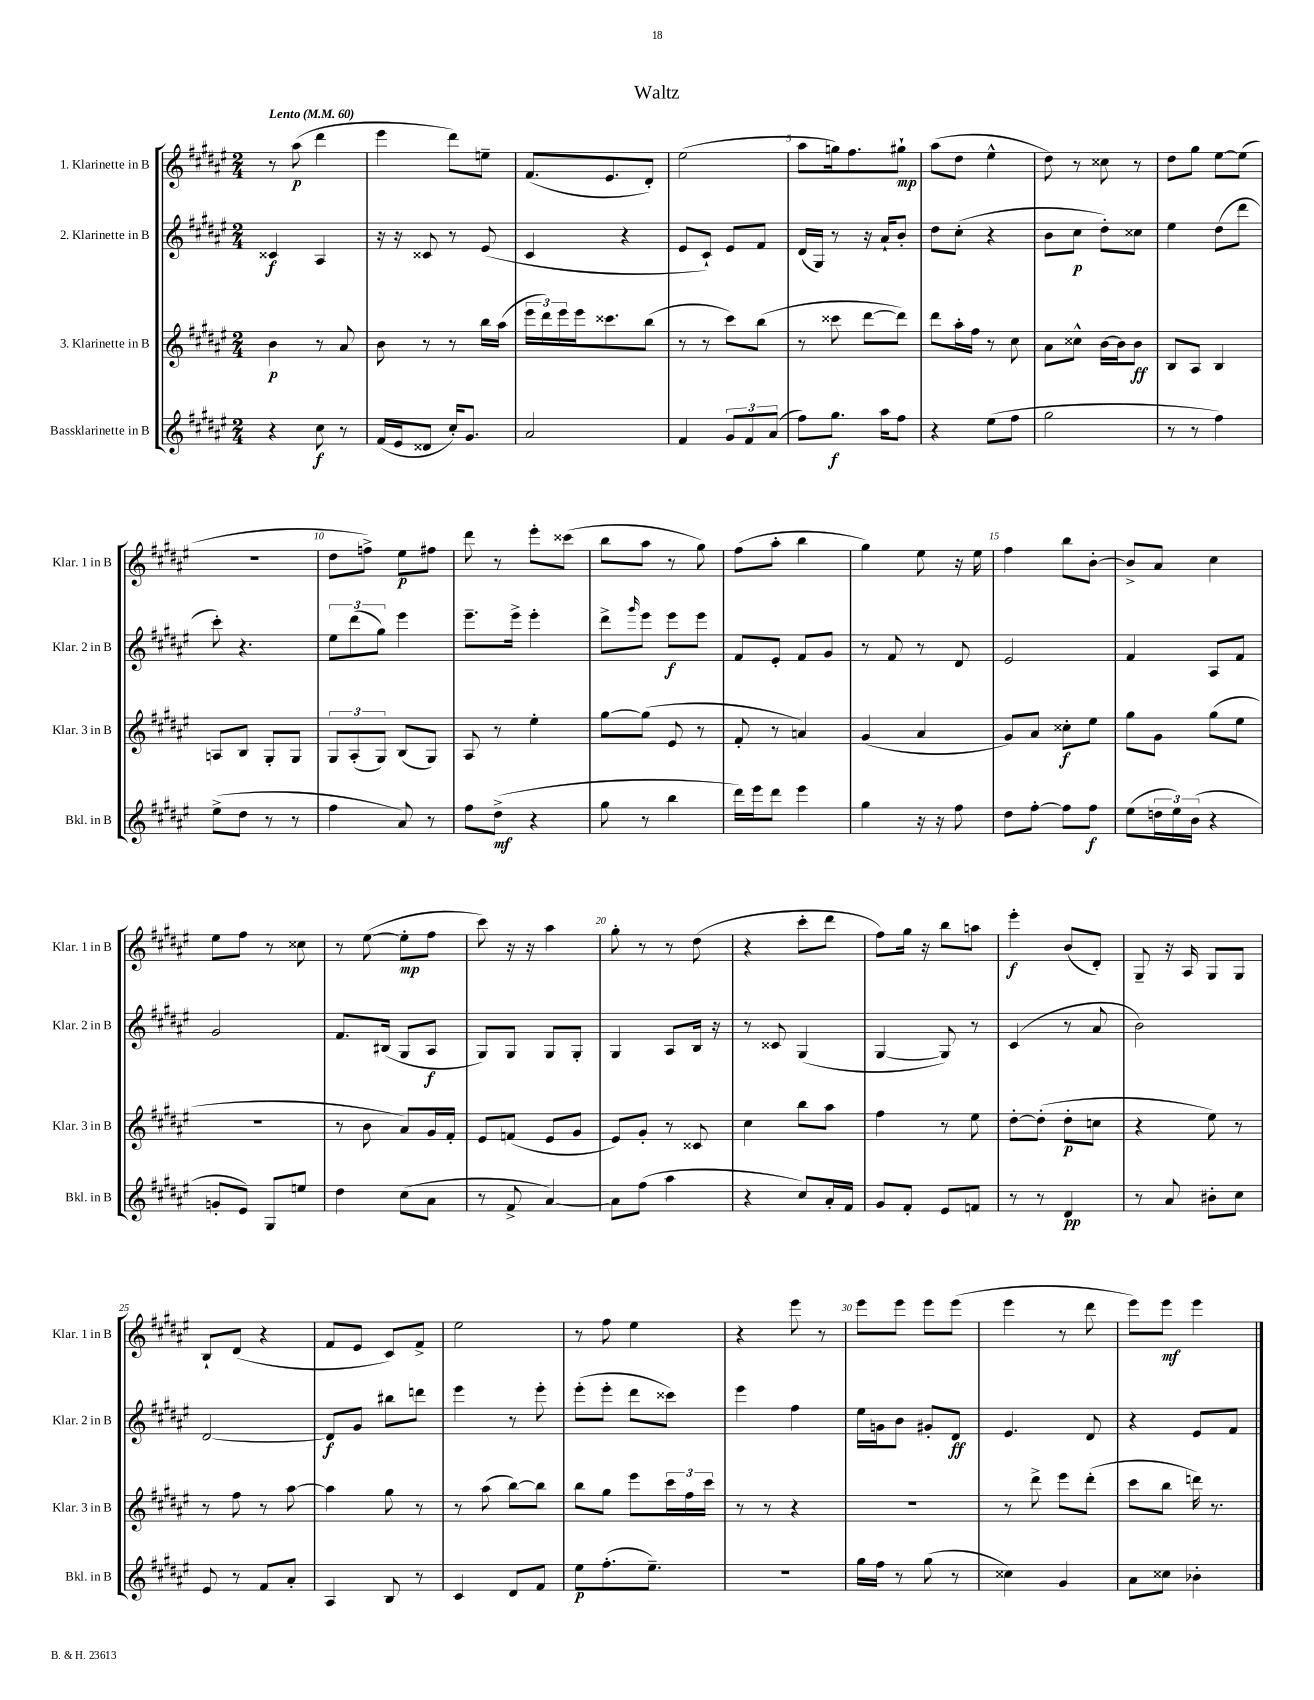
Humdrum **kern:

**kern	**dynam	**kern	**dynam	**kern	**dynam	**kern	**dynam
*part4	*part4	*part3	*part3	*part2	*part2	*part1	*part1
*staff4	*staff4	*staff3	*staff3	*staff2	*staff2	*staff1	*staff1
*I"Bassklarinette in B	*	*I"3. Klarinette in B	*	*I"2. Klarinette in B	*	*I"1. Klarinette in B	*
*I'Bkl. in B	*	*I'Klar. 3 in B	*	*I'Klar. 2 in B	*	*I'Klar. 1 in B	*
*clefG2	*	*clefG2	*	*clefG2	*	*clefG2	*
*k[f#c#g#d#a#e#]	*	*k[f#c#g#d#a#e#]	*	*k[f#c#g#d#a#e#]	*	*k[f#c#g#d#a#e#]	*
*M2/4	*	*M2/4	*	*M2/4	*	*M2/4	*
*MM60	*	*MM60	*	*MM60	*	*MM60	*
=1	=1	=1	=1	=1	=1	=1	=1
!	!	!	!	!	!	!LO:TX:a:B:t=Lento	!
4r	.	4b\	p	4c##X/	f	8r	.
.	.	.	.	.	.	(8aa#\	p
8cc#\	f	8r	.	4A#/	.	4ddd#\	.
8r	.	8a#/	.	.	.	.	.
=2	=2	=2	=2	=2	=2	=2	=2
(16f#/LL	.	8b\	.	16r	.	4eee#\	.
16e#/J	.	.	.	16r	.	.	.
8d##X/J	.	8r	.	8c##X/	.	.	.
16cc#'/KL)	.	8r	.	8r	.	8ddd#\L)	.
8.g#/J	.	.	.	.	.	.	.
.	.	16bb\LL	.	(8e#/	.	8een~\J	.
.	.	(16aa#\JJ	.	.	.	.	.
=3	=3	=3	=3	=3	=3	=3	=3
2a#/	.	24eee#\LL	.	4c#/	.	(8.f#/L	.
.	.	24ddd#\)	.	.	.	.	.
.	.	24eee#\	.	.	.	.	.
.	.	16eee#\J	.	.	.	.	.
.	.	8.ccc##X\	.	.	.	8.e#/	.
.	.	.	.	4r	.	.	.
.	.	(8bb\J	.	.	.	8d#'/J)	.
=4	=4	=4	=4	=4	=4	=4	=4
4f#/	.	8r	.	8e#/L	.	(2ee#\	.
.	.	8r	.	8c#`/J)	.	.	.
12g#/L	.	8ccc#\L)	.	8e#/L	.	.	.
12f#/	.	.	.	.	.	.	.
.	.	(8bb\J	.	8f#/J	.	.	.
(12a#/J	.	.	.	.	.	.	.
=5	=5	=5	=5	=5	=5	=5	=5
8ff#\L)	.	8r	.	(16d#/LL	.	8aa#\L	.
.	.	.	.	16G#/JJ)	.	.	.
8.gg#\J	f	8ccc##X\	.	8r	.	16ggn\k)	.
.	.	.	.	.	.	8.ff#\	.
.	.	[8ddd#\L	.	16r	.	.	.
16aa#\KL	.	.	.	16a#`/KL	.	.	.
8ff#\J	.	8ddd#\J])	.	8b'/J	.	8gg#X`\J	mp
=6	=6	=6	=6	=6	=6	=6	=6
4r	.	8ddd#\L	.	8dd#\L	.	(8aa#\L	.
.	.	16aa#'\L	.	(8cc#'\J	.	8dd#\J	.
.	.	16ff#\JJ	.	.	.	.	.
(8ee#\L	.	8r	.	4r	.	4ee#^^\	.
8ff#\J	.	8cc#\	.	.	.	.	.
=7	=7	=7	=7	=7	=7	=7	=7
2gg#\	.	8a#\L	.	8b\L	.	8dd#\)	.
.	.	8cc##X^^\J	.	8cc#\J	p	8r	.
.	.	[16b\LL	.	8dd#'\L)	.	8cc##X\	.
.	.	16b\J]	.	.	.	.	.
.	.	8b\J	ff	8cc##X\J	.	8r	.
=8	=8	=8	=8	=8	=8	=8	=8
8r	.	8B/L	.	4ee#\	.	8dd#\L	.
8r	.	8A#/J	.	.	.	8gg#\J	.
4ff#\)	.	4B/	.	(8dd#\L	.	[8ee#\L	.
.	.	.	.	8ddd#\J	.	(8ee#\J]	.
!!LO:LB:g=z
=9	=9	=9	=9	=9	=9	=9	=9
(8ee#^\L	.	8An/L	.	8ccc#'\)	.	2r	.
8dd#\J	.	8B/J	.	4.r	.	.	.
8r	.	8G#'/L	.	.	.	.	.
8r	.	8G#/J	.	.	.	.	.
=10	=10	=10	=10	=10	=10	=10	=10
4ff#\	.	12G#/L	.	12ee#\L	.	8dd#\L	.
.	.	(12A#'/	.	(12ddd#\	.	.	.
.	.	.	.	.	.	8ffn^\J)	.
.	.	12G#/J)	.	12gg#\J)	.	.	.
8a#/)	.	(8B/L	.	4eee#\	.	8ee#\L	p
8r	.	8G#/J)	.	.	.	8ff#X\J	.
=11	=11	=11	=11	=11	=11	=11	=11
8ff#\L	.	8A#/	.	8.eee#~\L	.	8ddd#\	.
(8dd#^\J	mf	8r	.	.	.	8r	.
.	.	.	.	16eee#^\Jk	.	.	.
4r	.	4ee#'\	.	4eee#'\	.	8eee#'\L	.
.	.	.	.	.	.	(8ccc##X\J	.
=12	=12	=12	=12	=12	=12	=12	=12
8gg#\	.	[8gg#\L	.	8ddd#^\L	.	8bb\L	.
.	.	.	.	16qqggg#/	.	.	.
8r	.	(8gg#\J]	.	8eee#\J	.	8aa#\J	.
4bb\	.	8e#/	.	8eee#\L	f	8r	.
.	.	8r	.	8eee#\J	.	8gg#\)	.
=13	=13	=13	=13	=13	=13	=13	=13
16ddd#\LL)	.	8f#'/	.	8f#/L	.	(8ff#\L	.
16eee#\J	.	.	.	.	.	.	.
8ddd#\J	.	8r	.	8e#'/J	.	8aa#'\J	.
4eee#\	.	4an/)	.	8f#/L	.	4bb\	.
.	.	.	.	8g#/J	.	.	.
=14	=14	=14	=14	=14	=14	=14	=14
4gg#\	.	(4g#/	.	8r	.	4gg#\)	.
.	.	.	.	8f#/	.	.	.
16r	.	4a#/	.	8r	.	8ee#\	.
16r	.	.	.	.	.	.	.
8ff#\	.	.	.	8d#/	.	16r	.
.	.	.	.	.	.	16ee#\	.
=15	=15	=15	=15	=15	=15	=15	=15
8dd#\L	.	8g#/L)	.	2e#/	.	4ff#\	.
[8ff#'\J	.	8a#/J	.	.	.	.	.
8ff#\L]	.	8cc##X'\L	f	.	.	8bb\L	.
8ff#\J	f	8ee#\J	.	.	.	[8b'\J	.
=16	=16	=16	=16	=16	=16	=16	=16
(8ee#\L	.	8gg#\L	.	4f#/	.	8b^/L]	.
24ddn\L	.	8g#\J	.	.	.	8a#/J	.
24ee#\)	.	.	.	.	.	.	.
(24b\JJ	.	.	.	.	.	.	.
4r	.	(8gg#\L	.	8A#/L	.	4cc#\	.
.	.	8ee#\J	.	8f#/J	.	.	.
!!LO:LB:g=z
=17	=17	=17	=17	=17	=17	=17	=17
8gn'/L	.	2r	.	2g#/	.	8ee#\L	.
8e#/J)	.	.	.	.	.	8ff#\J	.
8G#/L	.	.	.	.	.	8r	.
8een/J	.	.	.	.	.	8cc##X\	.
=18	=18	=18	=18	=18	=18	=18	=18
4dd#\	.	8r	.	8.f#/L	.	8r	.
.	.	8b\	.	.	.	([8ee#\	.
.	.	.	.	(16B#X/Jk	.	.	.
(8cc#\L	.	8a#/L)	.	8G#/L	.	8ee#'\L]	mp
8a#\J	.	16g#/L	.	8A#/J	f	8ff#\J	.
.	.	16f#'/JJ	.	.	.	.	.
=19	=19	=19	=19	=19	=19	=19	=19
8r	.	8e#/L	.	8G#/L)	.	8ccc#\)	.
8f#^/	.	(8fn/J	.	8G#/J	.	16r	.
.	.	.	.	.	.	16r	.
[4a#/)	.	8e#/L	.	8G#/L	.	4aa#\	.
.	.	8g#/J	.	8G#'/J	.	.	.
=20	=20	=20	=20	=20	=20	=20	=20
8a#\L]	.	8e#/L)	.	4G#/	.	8gg#'\	.
(8ff#\J	.	8g#'/J	.	.	.	8r	.
4aa#\	.	8r	.	8A#/L	.	8r	.
.	.	8c##X/	.	16B/Jk	.	(8dd#\	.
.	.	.	.	16r	.	.	.
=21	=21	=21	=21	=21	=21	=21	=21
4r	.	4cc#\	.	8r	.	4r	.
.	.	.	.	8c##X/	.	.	.
8cc#/L)	.	8bb\L	.	(4G#/	.	8ccc#'\L	.
16a#'/L	.	8aa#\J	.	.	.	8ddd#\J	.
16f#/JJ	.	.	.	.	.	.	.
=22	=22	=22	=22	=22	=22	=22	=22
8g#/L	.	4ff#\	.	[4G#/	.	8ff#\L)	.
8f#'/J	.	.	.	.	.	16gg#\Jk	.
.	.	.	.	.	.	16r	.
8e#/L	.	8r	.	8G#/])	.	8bb\L	.
8fn/J	.	8ee#\	.	8r	.	8aan\J	.
=23	=23	=23	=23	=23	=23	=23	=23
8r	.	[8dd#'\L	.	(4c#/	.	4eee#'\	f
8r	.	(8dd#'\J]	.	.	.	.	.
4d#/	pp	8dd#'\L	p	8r	.	(8b/L	.
.	.	8ccn\J	.	8a#/	.	8d#'/J)	.
=24	=24	=24	=24	=24	=24	=24	=24
8r	.	4r	.	2b\)	.	8G#~/	.
8a#/	.	.	.	.	.	16r	.
.	.	.	.	.	.	16A#/	.
8b#X'\L	.	8ee#\)	.	.	.	8G#/L	.
8cc#\J	.	8r	.	.	.	8G#/J	.
!!LO:LB:g=z
=25	=25	=25	=25	=25	=25	=25	=25
8e#/	.	8r	.	[2d#/	.	8B`/L	.
8r	.	8ff#\	.	.	.	(8d#/J	.
8f#/L	.	8r	.	.	.	4r	.
8a#'/J	.	[8aa#\	.	.	.	.	.
=26	=26	=26	=26	=26	=26	=26	=26
4A#/	.	4aa#\]	.	8d#/L]	f	8f#/L	.
.	.	.	.	8g#/J	.	8e#/J	.
8B/	.	8gg#\	.	8bb#X\L	.	8c#/L)	.
8r	.	8r	.	8dddn\J	.	8f#^/J	.
=27	=27	=27	=27	=27	=27	=27	=27
4c#/	.	8r	.	4eee#\	.	2ee#\	.
.	.	(8aa#\	.	.	.	.	.
8d#/L	.	[8bb\L)	.	8r	.	.	.
8f#/J	.	8bb\J]	.	8eee#'\	.	.	.
=28	=28	=28	=28	=28	=28	=28	=28
8ee#\L	p	8bb\L	.	(8eee#'\L	.	8r	.
(8.ff#'\	.	8gg#\J	.	8eee#'\J	.	8ff#\	.
.	.	8eee#\L	.	8ddd#\L	.	4ee#\	.
8.ee#~\J)	.	.	.	.	.	.	.
.	.	24ccc#\L	.	8ccc##X\J)	.	.	.
.	.	24ff#\	.	.	.	.	.
.	.	24ccc#\JJ	.	.	.	.	.
=29	=29	=29	=29	=29	=29	=29	=29
2r	.	8r	.	4eee#\	.	4r	.
.	.	8r	.	.	.	.	.
.	.	4r	.	4ff#\	.	8eee#\	.
.	.	.	.	.	.	8r	.
=30	=30	=30	=30	=30	=30	=30	=30
16gg#\LL	.	2r	.	16ee#\LL	.	8eee#\L	.
16ff#\JJ	.	.	.	16gn\J	.	.	.
8r	.	.	.	8b\J	.	8eee#\J	.
(8gg#\	.	.	.	8g#X'/L	.	8eee#\L	.
8r	.	.	.	8d#/J	ff	(8eee#\J	.
=31	=31	=31	=31	=31	=31	=31	=31
4cc##X\)	.	8r	.	4.e#/	.	4eee#\	.
.	.	8ddd#^\	.	.	.	.	.
4g#/	.	8eee#\L	.	.	.	8r	.
.	.	(8ddd#'\J	.	8d#/	.	8ddd#\	.
=32	=32	=32	=32	=32	=32	=32	=32
8a#\L	.	8ccc#\L	.	4r	.	8eee#\L)	.
8cc##X\J	.	8bb\J	.	.	.	8eee#\J	mf
4b-X'\	.	16dddn\)	.	8e#/L	.	4eee#\	.
.	.	8.r	.	.	.	.	.
.	.	.	.	8f#/J	.	.	.
==	==	==	==	==	==	==	==
*-	*-	*-	*-	*-	*-	*-	*-
